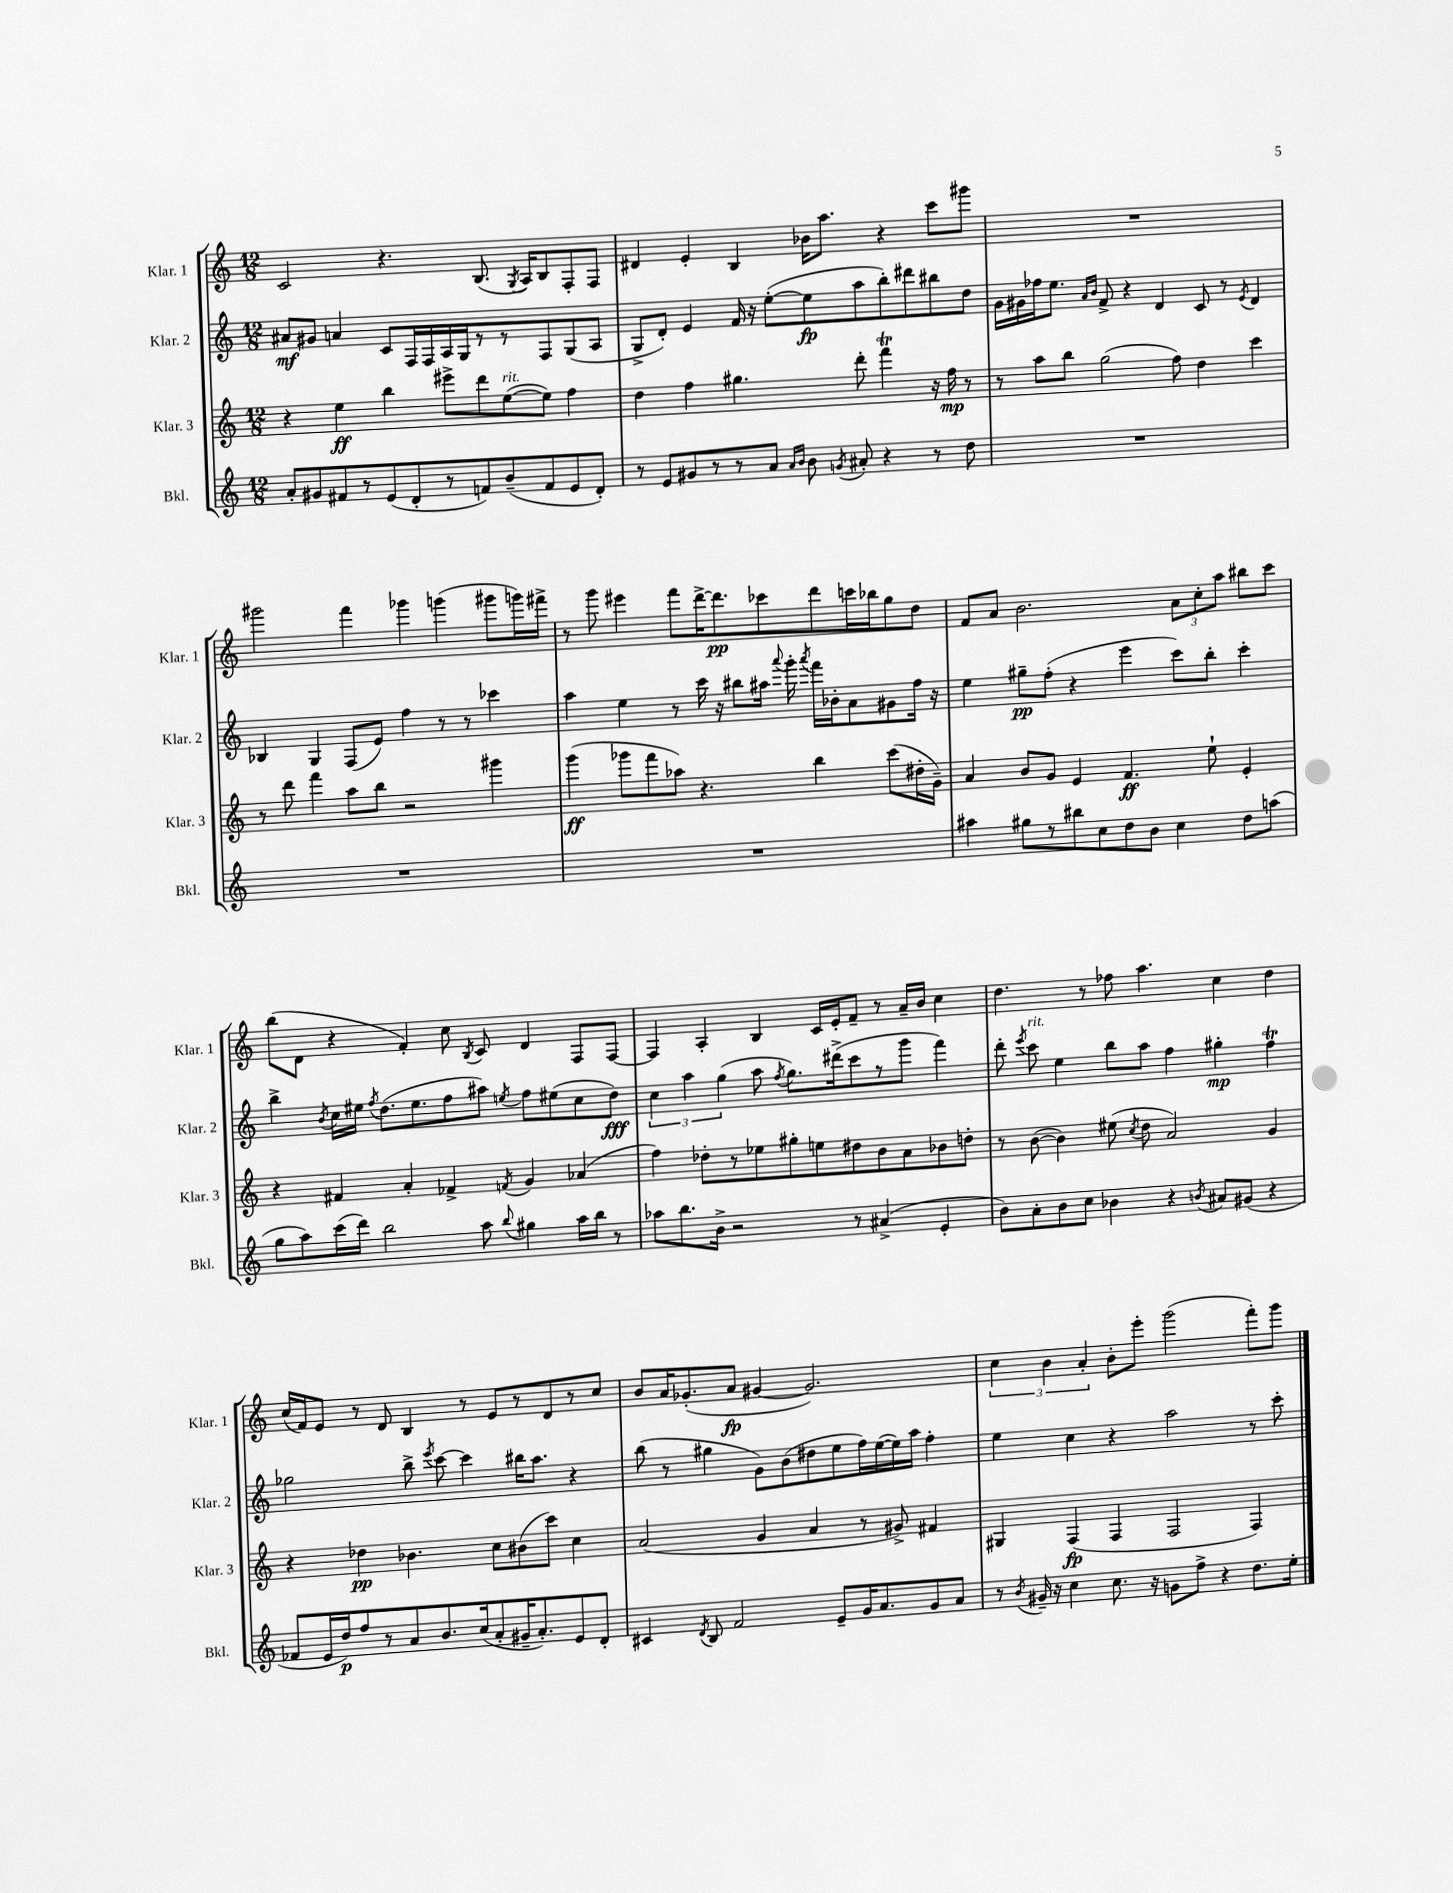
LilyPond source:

<<
\new StaffGroup <<
\new Staff = "s0" \with { instrumentName = "Klar. 1" shortInstrumentName = "Klar. 1" } {
    \clef treble \key c \major \numericTimeSignature \time 12/8
    \autoBeamOff c'2 r4. b8.( \acciaccatura { g8 } a16[) b8 f8-. f8] |
    dis'4 e'4-. b4 bes'16[ a''8.] r4 c'''8[ gis'''8] |
    R1. |
    gis'''2 f'''4 ges'''4 g'''4( gis'''8[ g'''16) fis'''16]-> |
    r8 g'''8 eis'''4 f'''8[ d'''16~-> d'''8.\pp ces'''8 d'''8 c'''16 bes''16 g''8 d''8] |
    f'8[ a'8] b'2. \tuplet 3/2 { a'8[ c''8-. a''8] } bis''8[ c'''8] |
    b''8[( d'8] r4 f'4-.) c''8 \acciaccatura { b8 } c'8 d'4 f8[ f8]~ |
    f4 a4-. b4 c'16[ e'16-. f'8]-- r8 a'16[-- b'16] c''4 |
    d''4. r8 fes''8 a''4. c''4 d''4 |
    c''16[( f'16) e'8] r8 d'8 b4 r8 e'8[ r8 d'8 r8 c''8] |
    b'8[ a'16 ges'8.-.( a'8]\fp gis'4~ gis'2.) |
    \tuplet 3/2 { c''4 b'4 a'4-. } b'8[-. e'''8]-. g'''2( f'''8[-.) g'''8] \bar "|." |
}
\new Staff = "s1" \with { instrumentName = "Klar. 2" shortInstrumentName = "Klar. 2" } {
    \clef treble \key c \major \numericTimeSignature \time 12/8
    \autoBeamOff ais'8[\mf gis'8] a'4 c'8[ f16 f16 a16 g16 r8 r8 f8 g8( a8] |
    g8[-> d'8]-.) e'4 f'16 r16 e''8[~-.( e''8\fp a''8 b''8-.) dis'''8 bis''8 d''8] |
    g'16[ gis'16 fes''16 e''8.] \grace { a'16[ b'16] } f'8-> r4 d'4 c'8 r8 \acciaccatura { e'8 } d'4 |
    bes4 g4 f8[( e'8]) f''4 r8 r8 ces'''4 |
    a''4 e''4 r8 c'''16 r16 bis''8[ ais''16] \appoggiatura { a'''8 } g'''16-. \acciaccatura { a'''8 } f'''16[ bes'16-. a'8 gis'8 f''16] r16 |
    e''4 gis''8[--\pp f''8]-.( r4 e'''4 c'''8[) b''8]-. c'''4-. |
    b''4-> \acciaccatura { b'8 } c''16[ eis''16] \acciaccatura { f''8 } d''8.[( eis''8. f''8 ais''8]) \acciaccatura { e''8 } f''8[ eis''8( c''8 d''8]\fff) |
    \tuplet 3/2 { c''4 a''4 g''4( } a''8 \acciaccatura { f''8 } g''8.[) dis'''16->( c'''8 r8 g'''8] f'''4) |
    d'''8-. \acciaccatura { e'''8 } c'''8^\markup { \italic "rit." } e''4 b''8[ a''8] f''4 gis''4-.\mp f''4\trill |
    ges''2 b''8-> \acciaccatura { e'''8 } c'''8~ c'''4 bis''16[ a''8.] r4 |
    b''8( r8 gis''4 g'8[) b'8( dis''8 e''8 f''16) e''16~( e''16) a''16] f''4-. |
    e''4 c''4 r4 a''2 r8 c'''8-. \bar "|." |
}
\new Staff = "s2" \with { instrumentName = "Klar. 3" shortInstrumentName = "Klar. 3" } {
    \clef treble \key c \major \numericTimeSignature \time 12/8
    \autoBeamOff r4 e''4\ff b''4 eis'''8[-> d'''8 e''8~^\markup { \italic "rit." }( e''8]) f''4 |
    d''4 f''4 gis''4. d'''8-. f'''4\trill r16 f''16\mp r8 |
    r8 a''8[ b''8] g''2( f''8) d''4 c'''4 |
    r8 d'''8 f'''4 a''8[ b''8] r2 gis'''4 |
    g'''4\ff( ges'''8[ f'''8 aes''8]) r4. b''4 c'''8[( dis''16-. g'16]--) |
    a'4 b'8[ g'8] e'4 f'4.\ff e''8-! e'4-. |
    r4 fis'4 a'4-. fes'4-> \acciaccatura { f'8 } g'4 aes'4( |
    f''4) des''8[-. r8 ees''8 gis''8-. e''8 dis''8 b'8 a'8 bes'8 d''8]-. |
    r8 b'8~( b'4) eis''8( \acciaccatura { c''8 } d''8 a'2) g'4 |
    r4 des''4\pp bes'4. c''8[ bis'8( c'''8]) c''4 |
    a'2( g'4 a'4 r8 gis'8->) fis'4 |
    gis4 f4\fp( f4 f2 f4) \bar "|." |
}
\new Staff = "s3" \with { instrumentName = "Bkl." shortInstrumentName = "Bkl." } {
    \clef treble \key c \major \numericTimeSignature \time 12/8
    \autoBeamOff a'8[-. gis'8 fis'8 r8 e'8( d'8-. r8 f'8) b'8--( f'8 e'8 d'8]-.) |
    r8 e'8[ gis'8 r8 r8 a'8] \grace { a'16[ b'16] } b'8 \acciaccatura { g'8 } ais'8-. r4 r8 d''8 |
    R1. |
    R1. |
    R1. |
    ais''4 gis''8[ r8 bis''8 c''8 d''8 b'8] c''4 d''8[ a''8]( |
    g''8[ a''8) c'''16( d'''16]) b''2 a''8 \appoggiatura { b''8 } gis''4 a''16[ b''16] r8 |
    aes''8[ b''8. b'16]-> r2 r8 ais'4->( e'4-. |
    b'8[) a'8-. b'8 c''8] bes'4 r4 \acciaccatura { b'8 } ais'8[ gis'8]( r4 |
    fes'8[ e'16 d''16\p) f''8 r8 a'8 b'8. c''16( a'8-. gis'16-- a'8.-.) e'8 d'8]-. |
    cis'4 \acciaccatura { d'8 } b8 f'2 e'8[-- g'16 a'8. g'8 a'8] |
    r8 \acciaccatura { b'8 } gis'16-- r16 c''4 c''8. r16 g'8[ f''8]-> r4 d''8.[ e''16]-. \bar "|." |
}
>>
>>
\layout { \context { \Score \remove "Bar_number_engraver" } }
